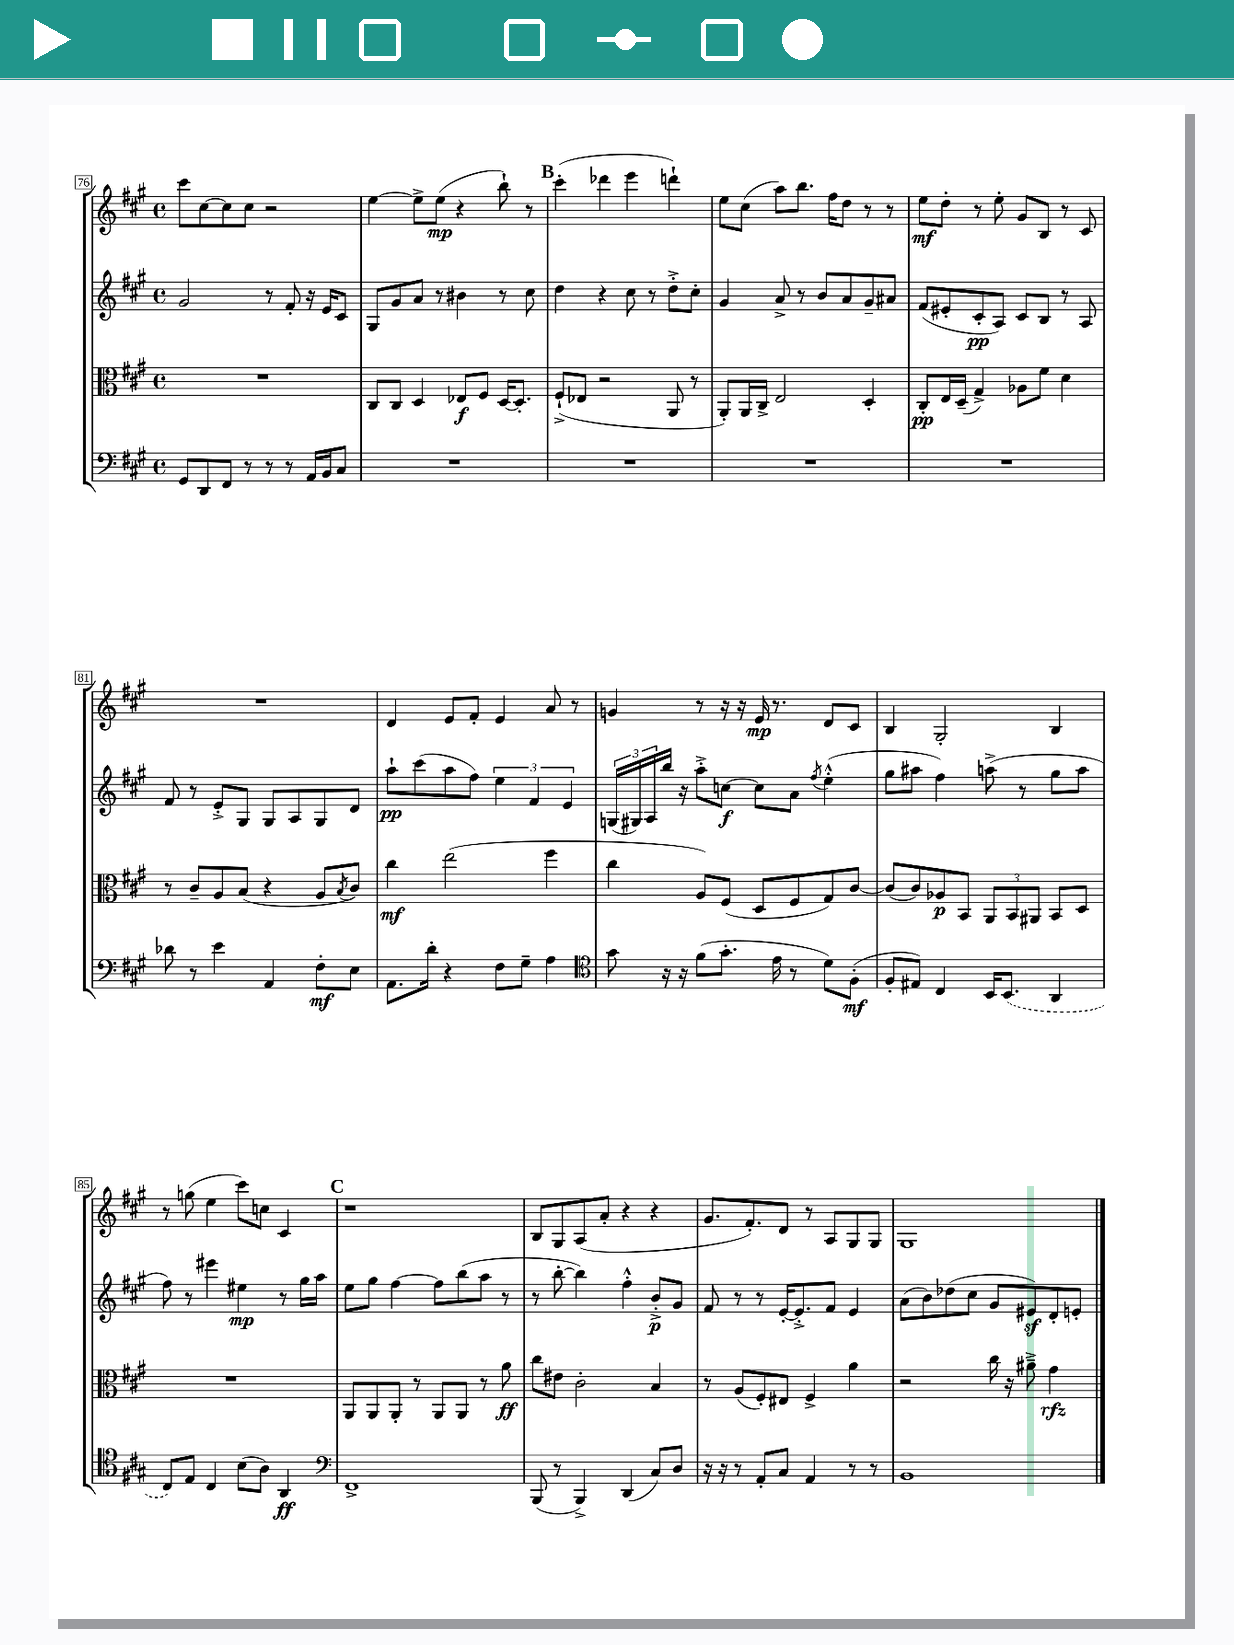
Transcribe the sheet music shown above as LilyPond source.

<<
\new StaffGroup <<
\new Staff = "s0" {
    \clef treble \key a \major \defaultTimeSignature \time 4/4
    cis'''8 cis''8~ cis''8 cis''8 r2 |
    e''4~ e''8-> e''8\mp( r4 b''8-!) r8 |
    \mark \markup { \bold "B" } cis'''4-.( des'''4 e'''4 d'''4-!) |
    e''8 cis''8( a''8) b''8. fis''16 d''8 r8 r8 |
    e''8\mf d''8-. r8 e''8-. gis'8 b8 r8 cis'8 |
    R1 |
    d'4 e'8 fis'8-. e'4 a'8 r8 |
    g'4 r8 r16 r16 e'16\mp r8. d'8 cis'8 |
    b4 gis2-. b4 |
    r8 g''8( e''4 cis'''8) c''8 cis'4 |
    \mark \markup { \bold "C" } r1 |
    b8 gis8 a8( a'8-. r4 r4 |
    gis'8. fis'8.-.) d'8 r8 a8 gis8 gis8 |
    gis1 \bar "|." |
}
\new Staff = "s1" {
    \clef treble \key a \major \defaultTimeSignature \time 4/4
    gis'2 r8 fis'8-. r16 e'16 cis'8 |
    gis8 gis'8 a'8 r8 bis'4 r8 cis''8 |
    \mark \markup { \bold "B" } d''4 r4 cis''8 r8 d''8-.-> cis''8-. |
    gis'4 a'8-> r8 b'8 a'8 gis'8-- ais'8 |
    fis'8( eis'8-. cis'8-.\pp a8) cis'8 b8 r8 a8 |
    fis'8 r8 e'8-.-> gis8 gis8 a8 gis8 d'8 |
    a''8-!\pp cis'''8( a''8 fis''8) \tuplet 3/2 { e''4 fis'4 e'4 } |
    \tuplet 3/2 { g16( gis16) a16 } b''16 r16 a''8-.-> c''8~\f c''8 a'8 \acciaccatura { fis''8 } e''4-.-^( |
    gis''8 ais''8 fis''4) a''8->( r8 gis''8 a''8 |
    fis''8) r8 eis'''4 eis''4\mp r8 gis''16 a''16 |
    \mark \markup { \bold "C" } e''8 gis''8 fis''4~ fis''8 b''8( a''8 r8 |
    r8 b''8~-. b''4) fis''4-.-^ b'8-.->\p gis'8 |
    fis'8 r8 r8 e'16~-. e'8.-.-> fis'8 e'4 |
    a'8( b'8) des''8( cis''8 gis'8 eis'8\sf) d'8-. e'8-. \bar "|." |
}
\new Staff = "s2" {
    \clef alto \key a \major \defaultTimeSignature \time 4/4
    R1 |
    cis8 cis8 d4 ees8\f fis8 d16~ d8.-. |
    \mark \markup { \bold "B" } fis8-!->( ees8 r2 a,8 r8 |
    a,8-.) a,16 cis16-> e2 d4-. |
    cis8-.\pp e16 d16--( gis4->) aes8 fis'8 d'4 |
    r8 cis'8-- a8 b8( r4 a8 \acciaccatura { b8 } cis'8) |
    cis''4\mf e''2( fis''4 |
    cis''4 a8) fis8( d8 fis8 gis8) cis'8~ |
    cis'8( cis'8) aes8\p b,8 \tuplet 3/2 { a,8 b,8 ais,8 } b,8 d8 |
    R1 |
    \mark \markup { \bold "C" } a,8 a,8 a,8-. r8 a,8 a,8 r8 a'8\ff |
    cis''8 eis'8 cis'2-. b4 |
    r8 a8( fis8-.) eis8 fis4-> a'4 |
    r2 cis''16 r16 ais'8---> gis'4\rfz \bar "|." |
}
\new Staff = "s3" {
    \clef bass \key a \major \defaultTimeSignature \time 4/4
    gis,8 d,8 fis,8 r8 r8 r8 a,16 b,16 cis8 |
    R1 |
    \mark \markup { \bold "B" } R1 |
    R1 |
    R1 |
    des'8 r8 e'4 a,4 fis8-.\mf e8 |
    a,8. d'16-. r4 fis8 gis8-- a4 |
    \clef tenor gis'8 r16 r16 fis'8( gis'8.-. e'16 r8 d'8) fis8-.\mf( |
    fis8-. eis8) cis4 b,16 \once \slurDashed b,8.( a,4 |
    cis8) e8 cis4 b8( a8) a,4\ff |
    \mark \markup { \bold "C" } \clef bass fis,1-> |
    b,,8( r8 b,,4->) d,4( cis8) d8 |
    r16 r16 r8 a,8-. cis8 a,4 r8 r8 |
    b,1 \bar "|." |
}
>>
>>
\layout { \context { \Score currentBarNumber = #76 \override BarNumber.stencil = #(make-stencil-boxer 0.1 0.3 ly:text-interface::print) } }
